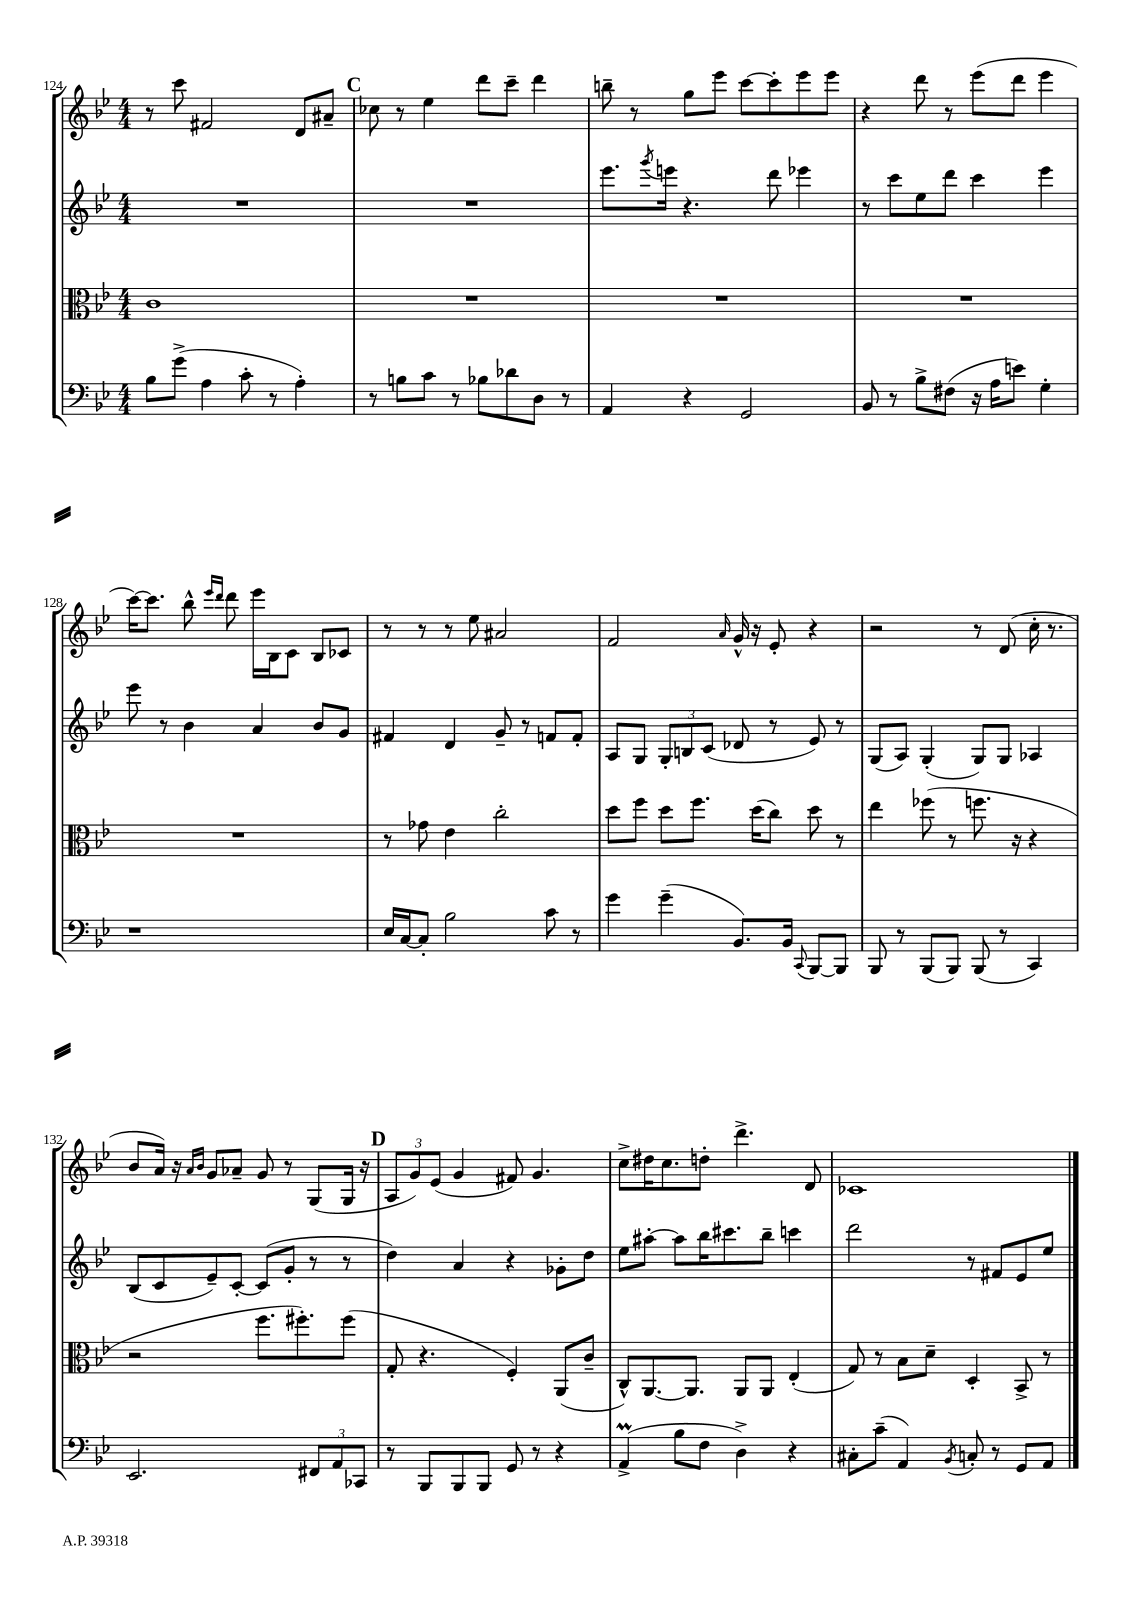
<<
\new StaffGroup <<
\new Staff = "s0" {
    \clef treble \key bes \major \numericTimeSignature \time 4/4
    r8 c'''8 fis'2 d'8 ais'8-- |
    \mark \markup { \bold "C" } ces''8 r8 ees''4 d'''8 c'''8-- d'''4 |
    b''8-- r8 g''8 ees'''8 c'''8~ c'''8-. ees'''8 ees'''8 |
    r4 d'''8 r8 ees'''8( d'''8 ees'''4 |
    c'''16~) c'''8. bes''8-^ \grace { ees'''16 d'''16 } d'''8 ees'''16 bes16 c'8 bes8 ces'8 |
    r8 r8 r8 ees''8 ais'2 |
    f'2 \grace { a'16 } g'16-^ r16 ees'8-. r4 |
    r2 r8 d'8( c''16-. r8. |
    bes'8 a'16) r16 \grace { a'16 bes'16 } g'8 aes'8-- g'8 r8 g8( g16 r16 |
    \mark \markup { \bold "D" } \tuplet 3/2 { a8 g'8) ees'8( } g'4 fis'8) g'4. |
    c''8-> dis''16 c''8. d''8-. d'''4.-> d'8 |
    ces'1 \bar "|." |
}
\new Staff = "s1" {
    \clef treble \key bes \major \numericTimeSignature \time 4/4
    R1 |
    \mark \markup { \bold "C" } R1 |
    ees'''8. \acciaccatura { g'''8 } e'''16 r4. d'''8 ees'''4 |
    r8 c'''8 ees''8 d'''8 c'''4 ees'''4 |
    ees'''8 r8 bes'4 a'4 bes'8 g'8 |
    fis'4 d'4 g'8-- r8 f'8 f'8-. |
    a8 g8 \tuplet 3/2 { g8-. b8 c'8( } des'8 r8 ees'8) r8 |
    g8( a8) g4-.( g8) g8 aes4 |
    bes8( c'8 ees'8--) c'8~-. c'8( g'8-. r8 r8 |
    \mark \markup { \bold "D" } d''4) a'4 r4 ges'8-. d''8 |
    ees''8 ais''8~-. ais''8 bes''16 cis'''8. bes''8-- c'''4 |
    d'''2 r8 fis'8 ees'8 ees''8 \bar "|." |
}
\new Staff = "s2" {
    \clef alto \key bes \major \numericTimeSignature \time 4/4
    c'1 |
    \mark \markup { \bold "C" } R1 |
    R1 |
    R1 |
    R1 |
    r8 ges'8 ees'4 c''2-. |
    d''8 f''8 d''8 f''8. d''16( c''8) d''8 r8 |
    ees''4 fes''8( r8 f''8. r16 r4 |
    r2 f''8. fis''8.-.) fis''8( |
    \mark \markup { \bold "D" } g8-. r4. f4-.) a,8( c'8-- |
    c8-^) a,8.~ a,8. a,8 a,8 ees4-.( |
    g8) r8 bes8 d'8-- d4-. bes,8-> r8 \bar "|." |
}
\new Staff = "s3" {
    \clef bass \key bes \major \numericTimeSignature \time 4/4
    bes8 g'8->( a4 c'8-. r8 a4-.) |
    \mark \markup { \bold "C" } r8 b8 c'8 r8 bes8 des'8 d8 r8 |
    a,4 r4 g,2 |
    bes,8 r8 bes8-> fis8( r16 a16 e'8) g4-. |
    r1 |
    ees16 c16~ c8-. bes2 c'8 r8 |
    g'4 g'4--( bes,8.) bes,16 \appoggiatura { c,8 } bes,,8~ bes,,8 |
    bes,,8 r8 bes,,8( bes,,8) bes,,8( r8 c,4) |
    ees,2. \tuplet 3/2 { fis,8 a,8 ces,8 } |
    \mark \markup { \bold "D" } r8 bes,,8 bes,,8 bes,,8 g,8 r8 r4 |
    a,4->\prall( bes8 f8 d4->) r4 |
    cis8-. c'8--( a,4) \acciaccatura { bes,8 } c8-. r8 g,8 a,8 \bar "|." |
}
>>
>>
\layout { \context { \Score currentBarNumber = #124 } }
